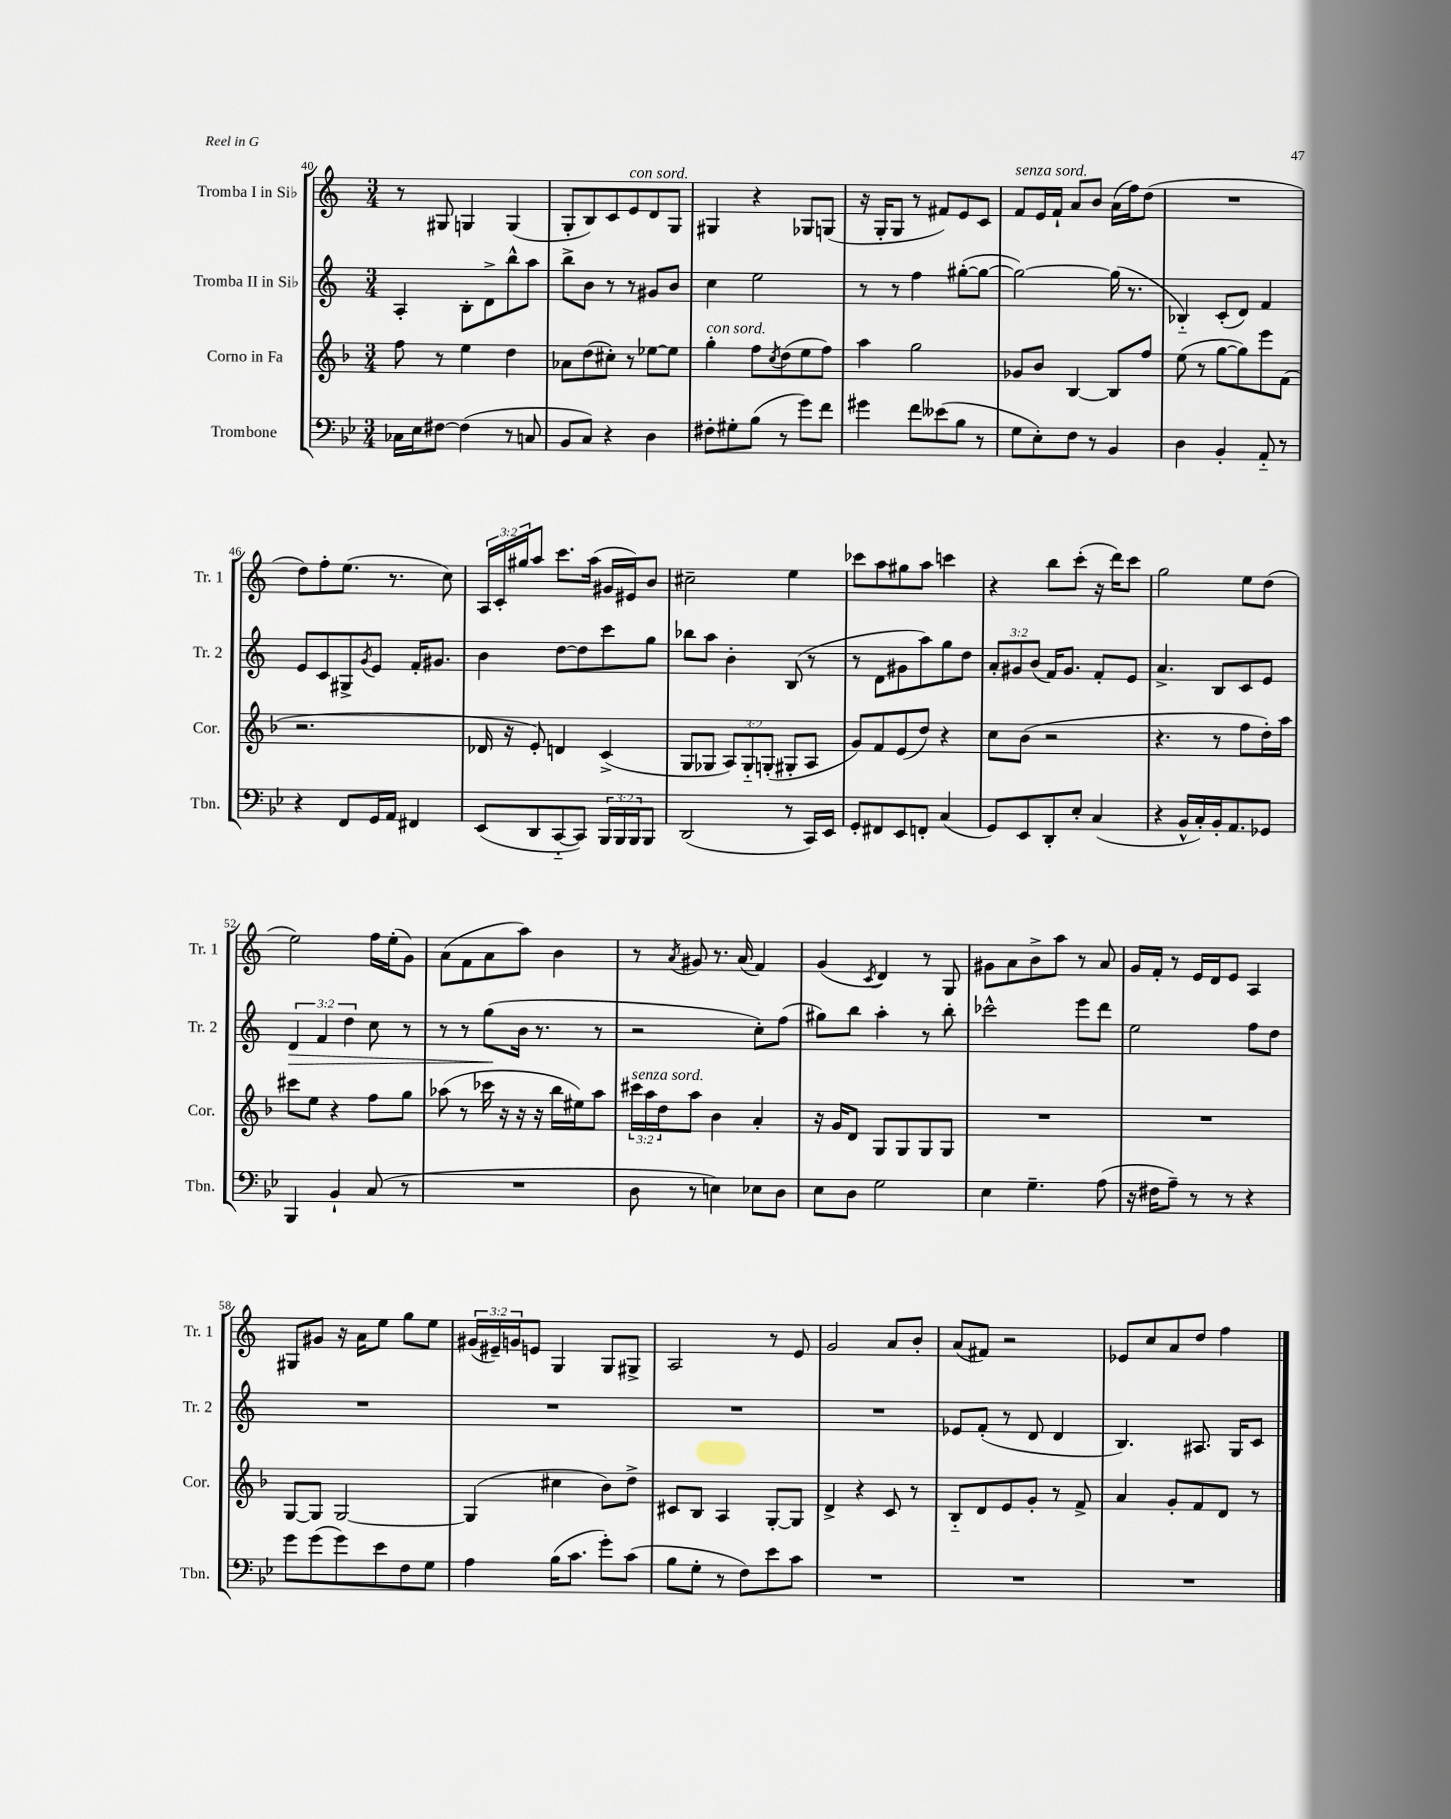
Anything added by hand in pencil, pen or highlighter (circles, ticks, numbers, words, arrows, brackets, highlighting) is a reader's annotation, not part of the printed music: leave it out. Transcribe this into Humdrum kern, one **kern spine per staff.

**kern	**kern	**kern	**dynam	**kern
*part4	*part3	*part2	*part2	*part1
*staff4	*staff3	*staff2	*staff2	*staff1
*I"Trombone	*I"Corno in Fa	*I"Tromba II in Si♭	*	*I"Tromba I in Si♭
*I'Tbn.	*I'Cor.	*I'Tr. 2	*	*I'Tr. 1
*clefF4	*clefG2	*clefG2	*	*clefG2
*k[b-e-]	*k[b-]	*k[]	*	*k[]
*M3/4	*M3/4	*M3/4	*	*M3/4
=40	=40	=40	=40	=40
16C-X\LL	8ff\	4A'/	.	8r
16E-\J	.	.	.	.
[8F#X\J	8r	.	.	8G#X/
(4F#\]	4ee\	8B'\L	.	4Gn/
.	.	8d^\	.	.
8r	4dd\	8bb^^\	.	(4G/
8Cn/	.	8aa\J	.	.
=41	=41	=41	=41	=41
8BB-/L	8a-X\L	8bb^\L	.	8G'/L
8C/J)	(8dd\	8b\J	.	8B/)
4r	8cc#X'\J)	8r	.	8c/
!	!	!	!	!LO:TX:a:i:t=con sord.
.	8r	8r	.	8e/
4D\	[8ee-X\L	8g#X/L	.	8d/
.	8ee-\J]	8b/J	.	8G/J
=42	=42	=42	=42	=42
!	!LO:TX:a:i:t=con sord.	!	!	!
8F#X'\L	4gg'\	4cc\	.	4G#X/
8G#X'\	.	.	.	.
(8B-\J	8ff\L	2ee\	.	4r
.	8qcc/	.	.	.
8r	(8dd\	.	.	.
8g\L)	8ee\	.	.	8G-X/L
8f\J	8ff\J)	.	.	(8Gn/J
=43	=43	=43	=43	=43
4g#X\	4aa\	8r	.	16r
.	.	.	.	16G'/KL
.	.	8r	.	8G/J
8f\L	2gg\	4ff\	.	8r
(8e--X\	.	.	.	8f#X/L)
8B-\J	.	([8gg#X'\L	.	8e/
8r	.	8gg#\J_	.	8c/J
=44	=44	=44	=44	=44
!	!	!	!	!LO:TX:a:i:t=senza sord.
8G\L	8g-X/L	2gg#\_)	.	8f/L
8E-'\)	8b-/J	.	.	16e/L
.	.	.	.	16f`/JJ
8F\J	[4B-/	.	.	8a/L
8r	.	.	.	8b/J
4BB-/	8B-/L]	(16gg#\]	.	(16a\LL
.	.	8.r	.	16ff\J)
.	8ff/J	.	.	(8dd\J
=45	=45	=45	=45	=45
4D\	(8ee\	4B-X/)	.	2.r
.	8r	.	.	.
4BB-'/	[8gg\L	(8c'/L	.	.
.	8gg\])	8d/J)	.	.
8AA/	8eee\	4f/	.	.
8r	(8f\J	.	.	.
!!LO:LB:g=z
=46	=46	=46	=46	=46
4r	2.r	8e/L	.	8dd\L)
.	.	8c/	.	8ff'\
8FF/L	.	8G#X^/	.	(8.ee\J
.	.	8qg/	.	.
16GG/L	.	8e/J	.	.
16AA/JJ	.	.	.	8.r
4FF#X/	.	16f'/KL	.	.
.	.	8.g#X/J	.	.
.	.	.	.	8cc\)
=47	=47	=47	=47	=47
(8EE-/L	16d-X/	4b\	.	24A/LL
.	.	.	.	24c'/
.	16r	.	.	.
.	.	.	.	24gg#X/J
8DD/	8e'/)	.	.	8aa/J
[8CC/	4dn/	[8dd\L	.	8.ccc\L
8CC/J])	.	8dd\]	.	.
.	.	.	.	(16aa\Jk
24BBB-/LL	(4c^/	8ccc\	.	16g#X/LL
24BBB-/	.	.	.	.
.	.	.	.	16e#X/J)
24BBB-/J	.	.	.	.
8BBB-/J	.	8gg\J	.	8b/J
=48	=48	=48	=48	=48
(2DD/	8G/L	8bb-X\L	.	2cc#X~\
.	8G-X/J	8aa\J	.	.
.	12A/L)	4b'\	.	.
.	12G-/	.	.	.
.	(12Gn'/J	.	.	.
8r	8G#X'/L	(8B/	.	4ee\
16CC/LL)	8A/J	8r	.	.
16EE-/JJ	.	.	.	.
=49	=49	=49	=49	=49
8GG'/L	8g/L)	8r	.	8ccc-X\L
8FF#X/	8f/	8d\L	.	8aa\
8EE-/	(8e/	8g#X\	.	8gg#X\
8FFn'/J	8dd/J)	8aa\)	.	8aa\J
(4C/	4r	8gg\	.	4cccn\
.	.	8dd\J	.	.
=50	=50	=50	=50	=50
8GG/L)	8cc\L	12a'/L	.	4r
.	.	12g#X/	.	.
8EE-/	(8b-\J	.	.	.
.	.	(12b/J	.	.
8DD'/	2r	16f/KL)	.	8bb\L
.	.	8.g#/J	.	.
8E-'/J	.	.	.	(8ccc'\J
(4C/	.	8f'/L	.	16r
.	.	.	.	16ddd\KL)
.	.	8e/J	.	8ccc\J
=51	=51	=51	=51	=51
4r	4.r	4.a^/	.	2gg\
16BB-^^/LL	.	.	.	.
16C'/)	.	.	.	.
16BB-'/J	8r	8B/L	.	.
8.AA/	.	.	.	.
.	8ff\L	8c/	.	8ee\L
8GG-X/J	16dd'\L)	8e/J	.	(8dd\J
.	16aa\JJ	.	.	.
!!LO:LB:g=z
=52	=52	=52	=52	=52
!	!	!	!LO:HP:b	!
4BBB-/	8ccc#X\L	6d/	>	2ee\)
.	8ee\J	.	.	.
.	.	6f/	.	.
4BB-`/	4r	.	.	.
.	.	6dd\	.	.
(8C/	8ff\L	8cc\	.	16ff\LL
.	.	.	.	(16ee'\J
8r	8gg\J	8r	.	8g\J)
=53	=53	=53	=53	=53
2.r	(8aa-X\	8r	.	(8a\L
.	8r	8r	.	8f\
.	16ccc-X\	(8gg\L	.	8a\
.	16r	.	.	.
.	16r	16b\Jk	]	8aa\J)
.	16r	8.r	.	.
.	16bb-\LL	.	.	4b\
.	16ee#X\J)	.	.	.
.	8aa-\J	8r	.	.
=54	=54	=54	=54	=54
!	!LO:TX:a:i:t=senza sord.	!	!	!
8D\	24ccc#X\LL	2r	.	8r
.	24aa\	.	.	.
.	24dd\J	.	.	.
.	.	.	.	8qa/
8r	8aa\J	.	.	8g#X/
4En\)	4b-\	.	.	8.r
.	.	.	.	(16a/
8E-X\L	4a'/	8cc'\L)	.	4f/)
8D\J	.	(8ff\J	.	.
=55	=55	=55	=55	=55
8E-\L	16r	8gg#X\L)	.	(4g/
.	16g/KL	.	.	.
8D\J	8d/J	8bb\J	.	.
.	.	.	.	8qc/
2G\	8G/L	4aa'\	.	4d/)
.	8G/	.	.	.
.	8G/	8r	.	8r
.	8G/J	8bb'\	.	8G/
=56	=56	=56	=56	=56
4E-\	2.r	2ccc-X^^\	.	8g#X\L
.	.	.	.	8a\
4.G~\	.	.	.	8b^\
.	.	.	.	8aa\J
.	.	8eee\L	.	8r
(8A\	.	8ddd\J	.	8a/
=57	=57	=57	=57	=57
16r	2.r	2ee\	.	16g/LL
16F#X\KL	.	.	.	16f'/JJ
8A~\J)	.	.	.	8r
8r	.	.	.	16e/LL
.	.	.	.	16d/J
8r	.	.	.	8e/J
4r	.	8ff\L	.	4A/
.	.	8dd\J	.	.
!!LO:LB:g=z
=58	=58	=58	=58	=58
8g\L	[8G/L	2.r	.	8G#X/L
(8g\	8G/J]	.	.	8g#X/J
8g\)	[2G/	.	.	16r
.	.	.	.	16a\KL
8e-\	.	.	.	8ee\J
8F\	.	.	.	8gg\L
8G\J	.	.	.	8ee\J
=59	=59	=59	=59	=59
4A\	(4G/]	2.r	.	(24g#X/LL
.	.	.	.	24e#X~/)
.	.	.	.	24gn/J
.	.	.	.	8en/J
(16B-\KL	4cc#X\	.	.	4G/
8.c\J	.	.	.	.
8g'\L)	8b-\L)	.	.	8G/L
(8c\J	8dd^\J	.	.	8G#X^/J
=60	=60	=60	=60	=60
8B-\L	8c#X/L	2.r	.	2A/
8G'\J	8B-/J	.	.	.
8r	4A/	.	.	.
8F\L)	.	.	.	.
8e-\	[8G'/L	.	.	8r
8c\J	8G/J]	.	.	8e/
=61	=61	=61	=61	=61
2.r	4d^/	2.r	.	2g/
.	4r	.	.	.
.	8c/	.	.	8a/L
.	8r	.	.	8b'/J
=62	=62	=62	=62	=62
2.r	8B-/L	8e-X/L	.	(8a/L
.	8d/	(8f'/J	.	8f#X/J)
.	8e/	8r	.	2r
.	8g'/J	8d/	.	.
.	8r	4d/	.	.
.	8f^/	.	.	.
=63	=63	=63	=63	=63
2.r	4a/	4.B/)	.	8e-X/L
.	.	.	.	8cc/
.	8g'/L	.	.	8a/
.	8f/	8.A#X/	.	8dd/J
.	8d/J	.	.	4ff\
.	.	16G/KL	.	.
.	8r	8c/J	.	.
==	==	==	==	==
*-	*-	*-	*-	*-
